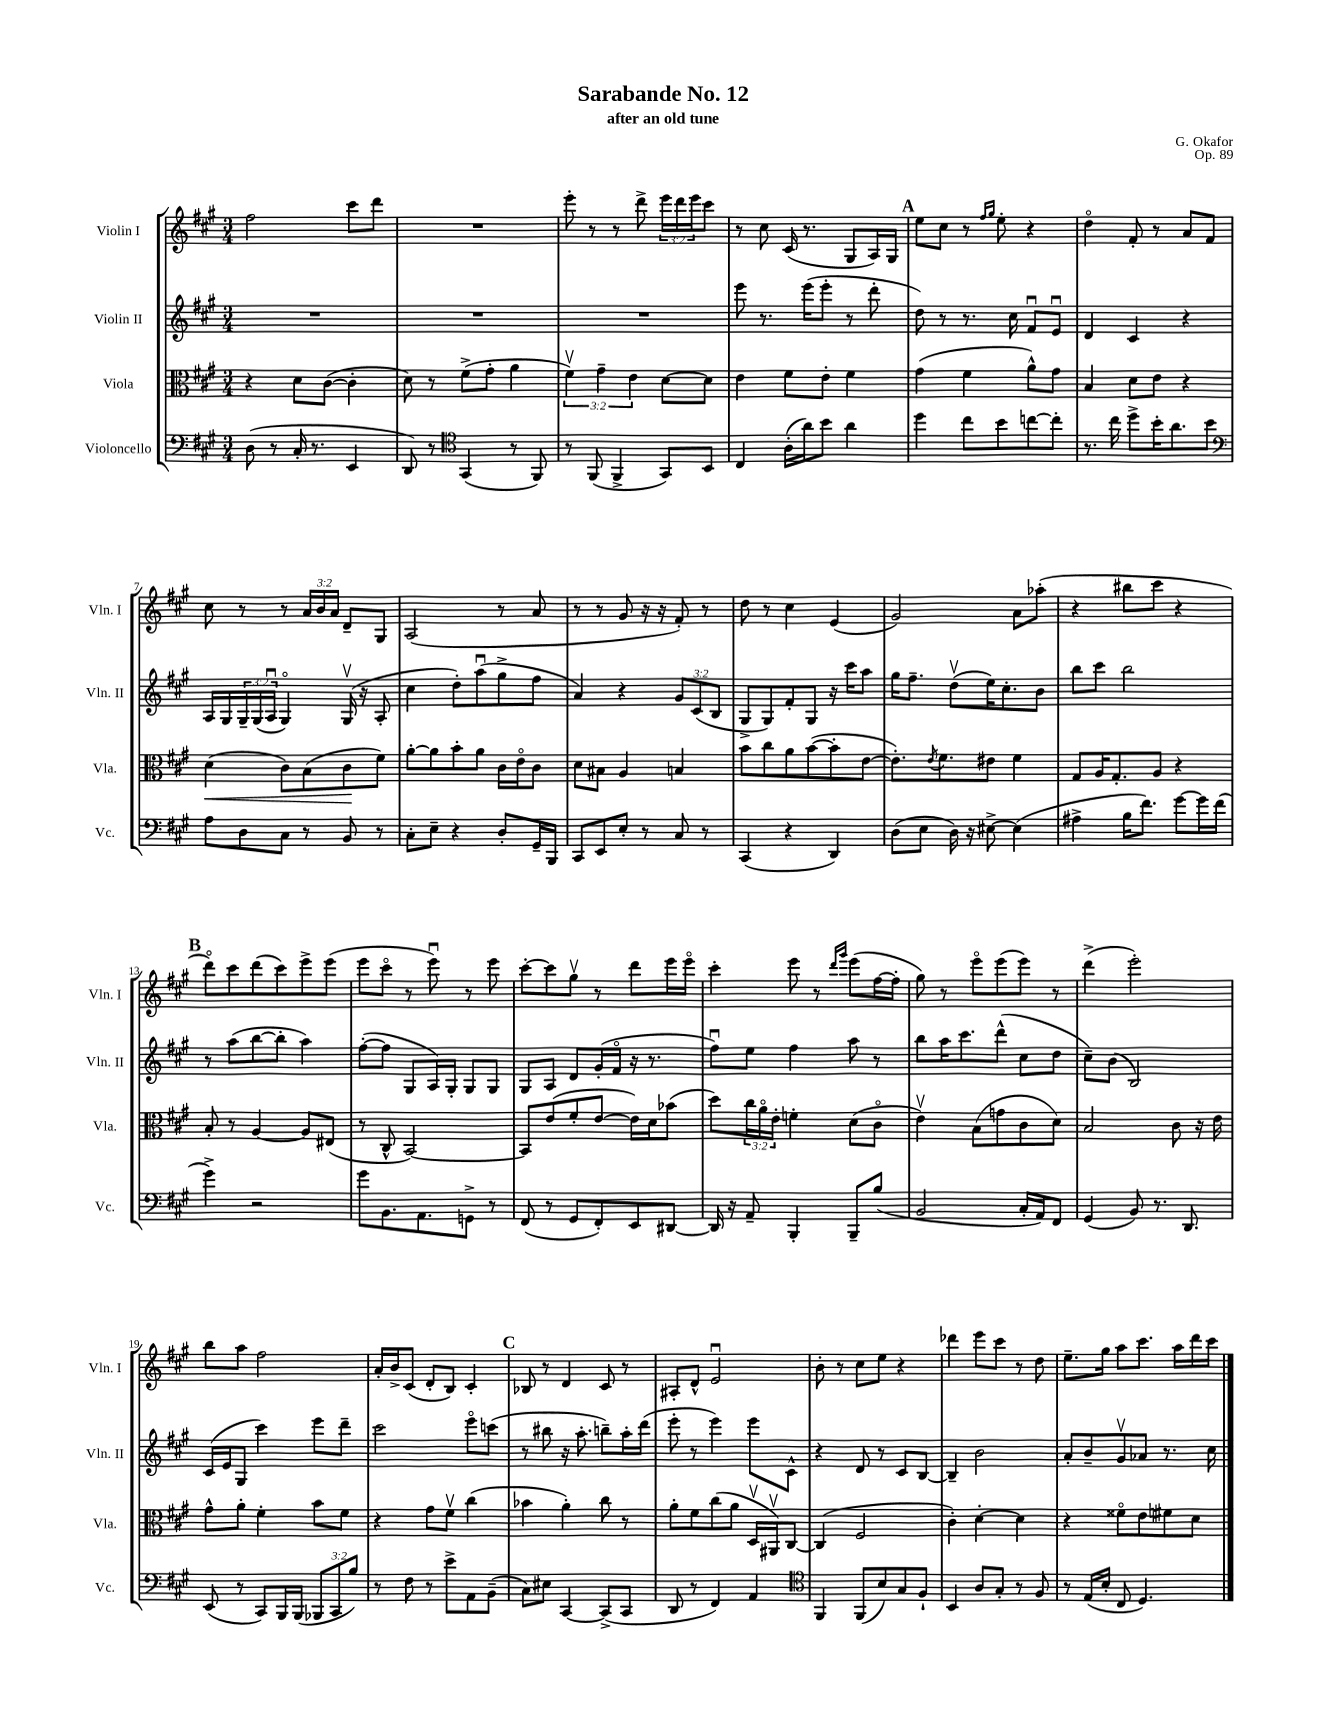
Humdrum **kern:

**kern	**kern	**kern	**kern
*staff4	*staff3	*staff2	*staff1
*clefF4	*clefC3	*clefG2	*clefG2
*k[f#c#g#]	*k[f#c#g#]	*k[f#c#g#]	*k[f#c#g#]
*M3/4	*M3/4	*M3/4	*M3/4
(8D	4r	2.r	2ff#
8r	.	.	.
16C#'	8d	.	.
8.r	.	.	.
.	([8c#	.	.
4EE	4c#']	.	8ccc#
.	.	.	8ddd
=	=	=	=
8DD)	8d)	2.r	2.r
8r	8r	.	.
*clefC4	*	*	*
(4GG#	(8f#^	.	.
.	8g#'	.	.
8r	4a	.	.
8FF#)	.	.	.
=	=	=	=
8r	6f#v)	2.r	8eee'
(8FF#	.	.	8r
.	6g#~	.	.
4FF#^	.	.	8r
.	6e	.	.
.	.	.	8ddd^
8GG#)	[8d	.	24eee
.	.	.	24ddd
.	.	.	24eee
8BB	8d]	.	8ccc#
=	=	=	=
4C#	4e	8eee	8r
.	.	8.r	8cc#
(16A'	8f#	.	(16c#
16a)	.	(16eee	8.r
8b	8e'	8eee'	.
4a	4f#	8r	8G#
.	.	8ddd'	16A)
.	.	.	16G#
=	=	=	=
4dd	(4g#	8dd)	8ee
.	.	8r	8cc#
8cc#	4f#	8.r	8r
.	.	.	16qqff#
.	.	.	16qqgg#
8b	.	.	8ee'
.	.	16cc#	.
[8cc	8a^^)	8f#u	4r
8cc']	8g#	8eu	.
=	=	=	=
8.r	4B	4d	4ddo
16cc#	.	.	.
8dd^	8d	4c#	8f#'
16b'	8e	.	8r
8.a	.	.	.
.	4r	4r	8a
8b	.	.	8f#
=	=	=	=
*clefF4	*	*	*
8A	(4d	16A	8cc#
.	.	16G#	.
8D	.	24G#~	8r
.	.	(24G#	.
.	.	24Au	.
8C#	8c#)	4G#o)	8r
8r	(8B	.	24a
.	.	.	24b
.	.	.	24a
8BB	8c#	(16G#v	8d~
.	.	16r	.
8r	8f#)	8A'	8G#
=	=	=	=
8C#'	[8a'	4cc#	(2A
8E~	8a]	.	.
4r	8b'	8dd')	.
.	8a	(8aau	.
8D'	16c#	8gg#^	8r
.	16eo	.	.
16GG#~	8c#	8ff#	8a
16BBB	.	.	.
=	=	=	=
8CC#	8d	4a)	8r
8EE	8B#	.	8r
8E'	4A	4r	8g#
8r	.	.	16r
.	.	.	16r
8C#	4B	12g#	8f#')
.	.	(12c#	.
8r	.	.	8r
.	.	12B	.
=	=	=	=
(4CC#	8b	8G#^	8dd
.	8cc#	8G#)	8r
4r	8a	8f#'	4cc#
.	([8b	8G#	.
4DD)	8b']	16r	(4e
.	.	16ccc#	.
.	[8e	8aa	.
=	=	=	=
(8D	8.e'])	16gg#	2g#)
.	.	8.ff#~	.
8E	.	.	.
.	8qe	.	.
.	8.f#	.	.
16D)	.	(8ddv	.
16r	.	.	.
[8E#^	8e#	16ee)	.
.	.	8.cc#'	.
(4E#]	4f#	.	8a
.	.	8b	(8aa-'
=	=	=	=
4A#^	8G#	8bb	4r
.	16A	8ccc#	.
.	8.G#'	.	.
16B	.	2bb	8bb#
8.f#)	.	.	.
.	8A	.	8ccc#
[8g#	4r	.	4r
16g#]	.	.	.
(16f#	.	.	.
=	=	=	=
4g#^)	8B'	8r	8dddo)
.	8r	(8aa	8ccc#
2r	[4A	[8bb	(8ddd
.	.	8bb']	8ccc#)
.	8A]	4aa)	8eee^
.	(8E#	.	(8eee
=	=	=	=
8g#	8r	([8ff#'	8eee
8.BB	8C#^^	8ff#]	8ccc#o
.	[2BB)	8G#	8r
8.AA	.	.	.
.	.	16A)	8eeeu)
.	.	16G#'	.
8GG^	.	8G#	8r
8r	.	8G#	8eee
=	=	=	=
(8FF#	8BB]	8G#	[8ccc#'
8r	(8e	8A	8ccc#]
8GG#	8f#'	8d	8gg#v
8FF#')	[8e	(16g#'	8r
.	.	16f#o	.
8EE	16e])	16r	8ddd
.	16d	8.r	.
[8DD#	(8b-	.	16eee
.	.	.	16eeeo
=	=	=	=
16DD#]	8dd)	8ff#u)	4ccc#'
16r	.	.	.
8AA~	24cc#	8ee	.
.	24ao	.	.
.	24e'	.	.
4BBB'	4f'	4ff#	8eee
.	.	.	8r
.	.	.	16qqddd
.	.	.	16qqggg#
8BBB~	(8d	8aa	(8eee
(8B	8c#o	8r	[16ff#
.	.	.	16ff#']
=	=	=	=
2BB	4ev)	8bb	8gg#)
.	.	16aa	8r
.	.	8.ccc#	.
.	(8B	.	8eeeo
.	8g	(8ddd^^	(8eee
16C#'	8c#	8cc#	8eee)
16AA)	.	.	.
8FF#	8d)	8dd	8r
=	=	=	=
(4GG#	2B	8cc#~)	(4ddd^
.	.	(8b	.
8BB)	.	2B)	2eee')
8.r	.	.	.
.	8c#	.	.
8.DD	.	.	.
.	16r	.	.
.	16e	.	.
=	=	=	=
(8EE	8g#^^	(16c#	8bb
.	.	16e	.
8r	8a'	8G#	8aa
8CC#)	4f#'	4ccc#)	2ff#
16BBB	.	.	.
(16BBB	.	.	.
12BBB-	8b	8eee	.
12CC#	.	.	.
.	8f#	8ddd~	.
12B)	.	.	.
=	=	=	=
8r	4r	2ccc#	16a'
.	.	.	16b^
8F#	.	.	(8c#
8r	8g#	.	8d'
8e^	8f#v	.	8B)
8AA	(4cc#	8eeeo	4c#'
(8BB~	.	(8ccc	.
=	=	=	=
8C#)	4b-	8r	8B-
8E#	.	8bb#	8r
[4CC#	4a')	16r	4d
.	.	8.aa'	.
(8CC#^]	8cc#	8bb~)	8c#
8CC#	8r	16aa'	8r
.	.	(16ddd	.
=	=	=	=
8DD	8a'	8eee'	8A#'
8r	8f#	8r	8d^^
4FF#)	(8cc#	4eee)	2eu
.	8a	.	.
4AA	16Dv	8eee	.
.	16AA#v)	.	.
.	[8C#	8c#^^	.
=	=	=	=
*clefC4	*	*	*
4FF#	(4C#]	4r	8b'
.	.	.	8r
(8FF#	2F#	8d	8cc#
8B)	.	8r	8ee
8G#	.	8c#	4r
8F#`	.	[8B	.
=	=	=	=
4BB	4c#')	4B~]	4ddd-
8A	[4d'	2b	8eee
8G#'	.	.	8ccc#
8r	4d]	.	8r
8F#	.	.	8dd
=	=	=	=
8r	4r	8a'	8.ee~
(16E	.	8b~	.
16B'	.	.	16gg#
8C#	8f##o	8g#v	8aa
4.D)	8e	8a-	8.ccc#
.	8f#	8.r	.
.	.	.	16aa
.	8d	.	16ddd
.	.	16cc#	16ccc#
==	==	==	==
*-	*-	*-	*-
